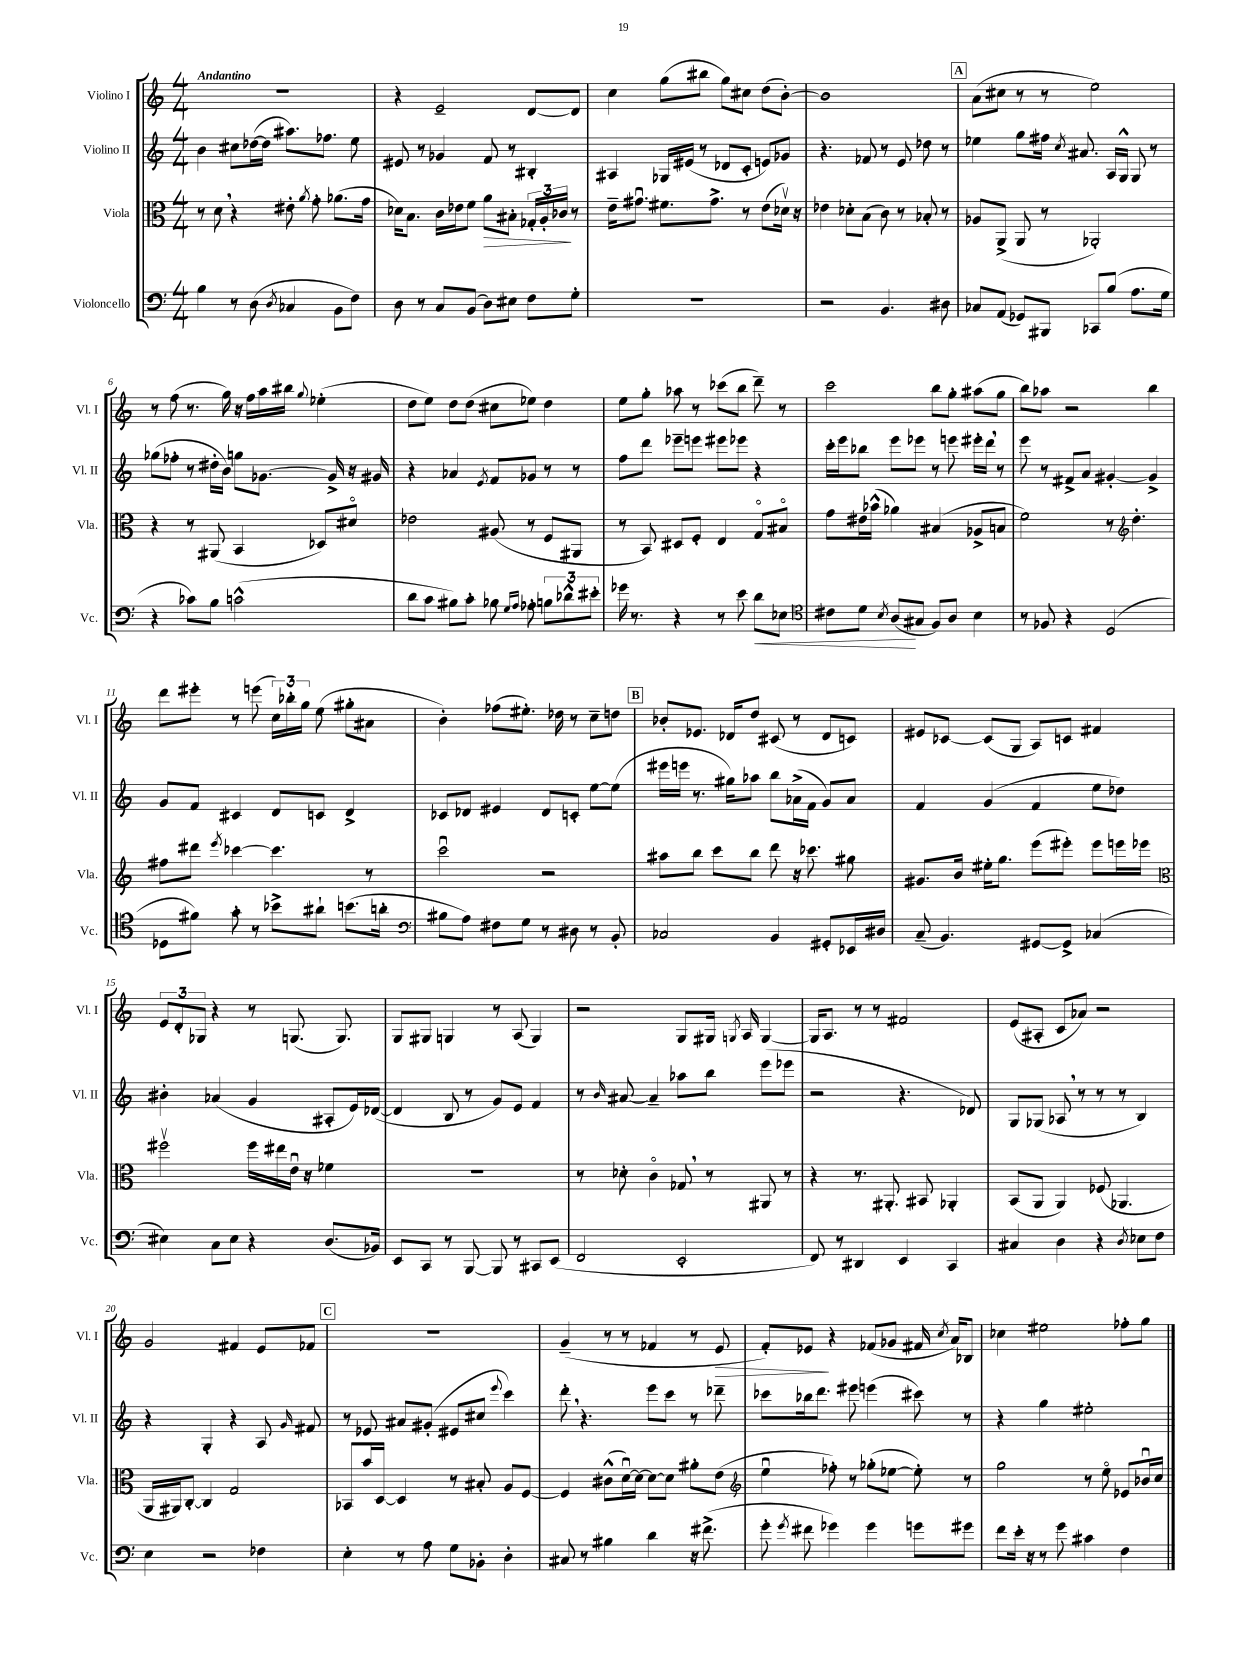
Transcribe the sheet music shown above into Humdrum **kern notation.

**kern	**kern	**kern	**kern
*staff4	*staff3	*staff2	*staff1
*clefF4	*clefC3	*clefG2	*clefG2
*k[]	*k[]	*k[]	*k[]
*M4/4	*M4/4	*M4/4	*M4/4
4B\	8r	4b\	1r
.	8d\	.	.
8r	4r	8cc#\L	.
(8D\	.	([16dd-\L	.
.	.	16dd-\]JJ	.
8qD/	.	.	.
4C-/	8e#'\	8.aa#\L)	.
.	8qa/	.	.
.	8g'\	.	.
.	.	8.ff-\J	.
8BB\L	(8.a-\L	.	.
8F\J)	.	8ee\	.
.	16g\Jk	.	.
=	=	=	=
8D\	16d-\LK)	8e#/	4r
.	8.B\J	.	.
8r	.	8r	.
8C/L	16c\LL	4g-/	2e~/
.	16e-\J	.	.
(8BB/J	8f\J	.	.
8D\L)	8a\L	8f/	.
8E#\J	8B#'\J	8r	.
8F\L	24G-'/LL	4B#'/	[8d/L
.	24A'/	.	.
.	24c-/JJ	.	.
8G'\J	8r	.	8d/]J
=	=	=	=
1r	16e~\LK	4A#/	4cc\
.	8.g#u\J	.	.
.	8.f#\L	16G-/LL	(8gg\L
.	.	(16e#/JJ	.
.	.	8r	8bb#\J
.	8.g#^\J	.	.
.	.	8d-/L	8gg\L)
.	8r	8c'/J	8cc#\J
.	(8e\L	8e/L)	(8dd\L
.	16d-v\Jk)	8g-/J	[8b'\J)
.	16r	.	.
=	=	=	=
2r	4e-\	4.r	1b]
.	8d-'\L	.	.
.	(8B\J	8f-/	.
4.BB/	8c\)	8r	.
.	8r	8e/	.
.	8B-'/	8dd-\	.
8D#\	8r	8r	.
=	=	=	=
8C-/L	8A-/L	4ee-\	(8a\L
(8AA/J	(8AA^/J	.	8cc#\J
8GG-/L)	8AA/	8gg\L	8r
8BBB#/J	8r	16ff#\Jk	8r
.	.	8qcc/	.
.	.	8.a#/	.
8CC-/L	2AA-'/)	.	2ee\)
(8B/J	.	16A/LL	.
.	.	16G^^/JJ	.
8.A\L	.	8G/	.
.	.	8r	.
16G\Jk	.	.	.
=	=	=	=
4r	4r	(8gg-\L	8r
.	.	8ff-'\J	(8ff\
8c-\L)	8r	8r	8.r
8B\J	(8AA#/	16dd#'\LL	.
.	.	16b\JJ)	16gg\)
(2c^^\	4BB/	8gg\L	16r
.	.	.	16ff\LL
.	.	[8.g-\J	16aa\
.	.	.	16bb#\JJ
.	.	.	8qqgg/
.	8D-/L)	.	(4ee-'\
.	.	16g-^/]	.
.	8d#o/J	16r	.
.	.	16g#/	.
=	=	=	=
8d\L	2e-\	4r	8dd\L
8c\J	.	.	8ee\J)
8B#\L)	.	4a-/	8dd\L
8c'\J	.	.	(8dd\J
.	.	8qe/	.
8B-\	(8A#/	8f/L	8cc#\L
16qqG/LL	.	.	.
16qqA/JJ	.	.	.
8A-'\	8r	8g-/J	8ee-\J)
12B\L	8F/L	8r	4dd\
12d-^^\	.	.	.
.	8AA#/J	8r	.
12e#'\J	.	.	.
=	=	=	=
16g-\	8r	8ff\L	8ee\L
8.r	.	.	.
.	8BB/)	8ddd\J	8gg'\J
4r	8D#/L	8eee-~\L	8aa-\
.	8F'/J	8eee\J	8r
8r	4E/	8eee#\L	(8ccc-\L
8e\	.	8eee-\J	8bb\J
8d\L	8Go/L	4r	8ddd~\)
8E-\J	8B#o/J	.	8r
=	=	=	=
*clefC4	*	*	*
8c#\L	8g\L	16ccc'\LL	2ccc\
.	.	16eee\J	.
8d\J	16e#\L	8bb-\J	.
.	(16b-^^\JJ	.	.
8qB/	.	.	.
(8A/L	4a-\)	8eee\L	.
8G#/J	.	8eee-\J	.
8F/L)	(4B#/	8r	8bb\L
8A/J	.	8eee\	8gg'\J
4B\	8A-^/L	16eee#'\LL	(8aa#\L
.	.	16ddd\JJ	.
.	8B/J	8r	8gg\J
=	=	=	=
8r	2f\)	8eee\	8bb\L)
8F-/	.	8r	8aa-\J
4r	.	8f#^/L	2r
.	.	8a/J	.
(2D/	8r	[4g#'/	.
*	*clefG2	*	*
.	4.dd'\	.	.
.	.	4g#^/]	4bb\
=	=	=	=
8D-\L	8ff#\L	8g/L	8ddd\L
8f#\J)	8ddd#\J	8f/J	8eee#'\J
.	8qeee/	.	.
8g'\	[4ccc-\	4c#/	8r
8r	.	.	(8eee\
8b-^\L	4.ccc-\]	8d/L	24cc\LL)
.	.	.	24bb-'\
.	.	.	24gg\JJ
8a#`\J	.	8c/J	(8ee\
(8.b\L	.	4d^/	8gg#'\L
.	8r	.	8a#\J
16a'\Jk	.	.	.
=	=	=	=
*clefF4	*	*	*
8B#\L	2cccu\	8c-/L	4b'\)
8A\J)	.	8d-/J	.
8F#\L	.	4e#/	(8ff-\L
8G\J	.	.	8.ee#'\J)
8r	2r	8d-/L	.
.	.	.	16dd-\
8D#\	.	8c'/J	8r
8r	.	[8ee\L	8cc~\L
8BB'/	.	(8ee\]J	8dd\J
=	=	=	=
2C-/	8aa#\L	16eee#\LL	8b-'/L
.	.	16eee\JJ	.
.	8bb\J	8.r	8.e-/J
.	8ccc\L	.	.
.	.	16gg#\LK)	16d-/LK
.	8bb\J	8aa-\J	8dd/J
4BB/	8ddd\	8bb\L	(8c#/
.	16r	(16a-^\L	8r
.	8.ccc-\	16f\JJ	.
8GG#'/L	.	8g/L)	8d-/L
16EE-/L	8gg#\	8a-/J	8c/J)
16D#/JJ	.	.	.
=	=	=	=
(8C~/	8.g#/L	4f/	8e#/L
4.BB/)	.	.	[8c-/J
.	16b/Jk	.	.
.	16ee#'\LK	(4g/	(8c-/]L
.	8.gg\J	.	.
.	.	.	8G/J
[8GG#/L	(8eee\L	4f/	8A/L)
8GG#^/]J	8eee#'\J)	.	8c/J
(4C-/	8eee#\L	8ee\L	4f#/
.	16eee\L	8dd-\J)	.
.	16eee-\JJ	.	.
=	=	=	=
*	*clefC3	*	*
4E#\)	2ff#v\	4b#'\	12e/L
.	.	.	12d'/
.	.	.	12G-/J
8C\L	.	(4a-/	4r
8E#\J	.	.	.
4r	16ff#\LL	4g/	8r
.	16ee#\	.	.
.	16eu\JJ	.	(8.G/
.	16r	.	.
(8.D/L	4f-\	8A#'/L	.
.	.	.	8.G/)
.	.	16e/L)	.
16BB-/Jk)	.	([16d-/JJ	.
=	=	=	=
8EE/L	1r	4d-/]	8G/L
8CC/J	.	.	8G#/J
8r	.	8B/	4G/
[8BBB/	.	8r	.
8BBB/]	.	8g/L)	8r
8r	.	8e/J	(8A/
8CC#/L	.	4f/	4G/)
(8EE/J	.	.	.
=	=	=	=
2FF/	8r	8r	2r
.	.	16qqb/	.
.	8d-'\	[8a#/	.
.	4co\	4a#~/]	.
2EE'/	8G-/	8aa-\L	8G/L
.	8r	8bb\J	16G#/Jk
.	.	.	8qG/
.	.	.	16A/
.	8AA#/	(8eee\L	[4G/
.	8r	8eee-\J	.
=	=	=	=
8FF/)	4r	2r	16G/]LK
.	.	.	8.A/J
8r	.	.	.
4DD#/	8.r	.	8r
.	.	.	8r
.	8.AA#'/	.	.
4EE/	.	4.r	2f#/
.	8BB#/	.	.
4CC/	4AA-'/	.	.
.	.	8d-/)	.
=	=	=	=
4C#/	(8BB/L	8G/L	(8e/L
.	8AA/J	(8G-/J	8A#'/J
4D\	4AA/)	8A-/	8c/L
.	.	8r	8a-/J)
4r	(8F-/	8r	2r
.	4.AA-/	8r	.
8qD/	.	.	.
8E-\L	.	4B/)	.
8F\J	.	.	.
=	=	=	=
4E\	16AA/LL	4r	2g/
.	16AA#/J)	.	.
.	[8C'/J	.	.
2r	4C/]	4G'/	.
.	2G/	4r	4f#/
4F-\	.	8A/	8e/L
.	.	16qqg/	.
.	.	8f#/	8f-/J
=	=	=	=
4E'\	8BB-/L	8r	1r
.	16b/L	8e-/	.
.	[16D/JJ	.	.
8r	4D/]	8a#/L	.
8A\	.	(8g#'/J	.
8G\L	8r	8e#/L	.
8BB-'\J	8B#'/	8cc#/J	.
.	.	8qqeee/	.
4D'\	8A/L	4ccc\)	.
.	[8F/J	.	.
=	=	=	=
8C#/	4F/]	8ddd'\	(4g~/
8r	.	4.r	.
4B#\	(8c#^^\L	.	8r
.	[16du\L)	.	8r
.	16d\_JJ	.	.
4d\	8d\_L	8eee\L	4f-/
.	8d\]J	8ccc\J	.
16r	8a#'\L	8r	8r
(8.f#^\	.	.	.
.	(8e\J	8ddd-~\	8e/
=	=	=	=
*	*clefG2	*	*
8g'\	4eeu\	8ccc-\L	8f'/L)
8qg/	.	.	.
8f#\	.	16bb-\k	8e-/J
.	.	8.ddd\J	.
4g-\)	8ff-'\)	.	4r
.	8r	8eee#\	.
4g-\	(8gg-'\L	(4eee\	(8f-/L
.	[8ee-\J	.	8g-/J
8g\L	8ee-'\])	8ccc#\)	16f#/
.	.	.	8qcc/
.	.	.	16a/LK)
8g#\J	8r	8r	8B-/J
=	=	=	=
8f\L	2gg\	4r	4cc-\
16e'\Jk	.	.	.
16r	.	.	.
8r	.	4gg\	2ee#\
8g\	.	.	.
4c#\	8r	2ee#'\	.
.	8eeo\	.	.
4F\	8e-/L	.	8ff-'\L
.	16b-u/L	.	8gg\J
.	16cc/JJ	.	.
==	==	==	==
*-	*-	*-	*-
